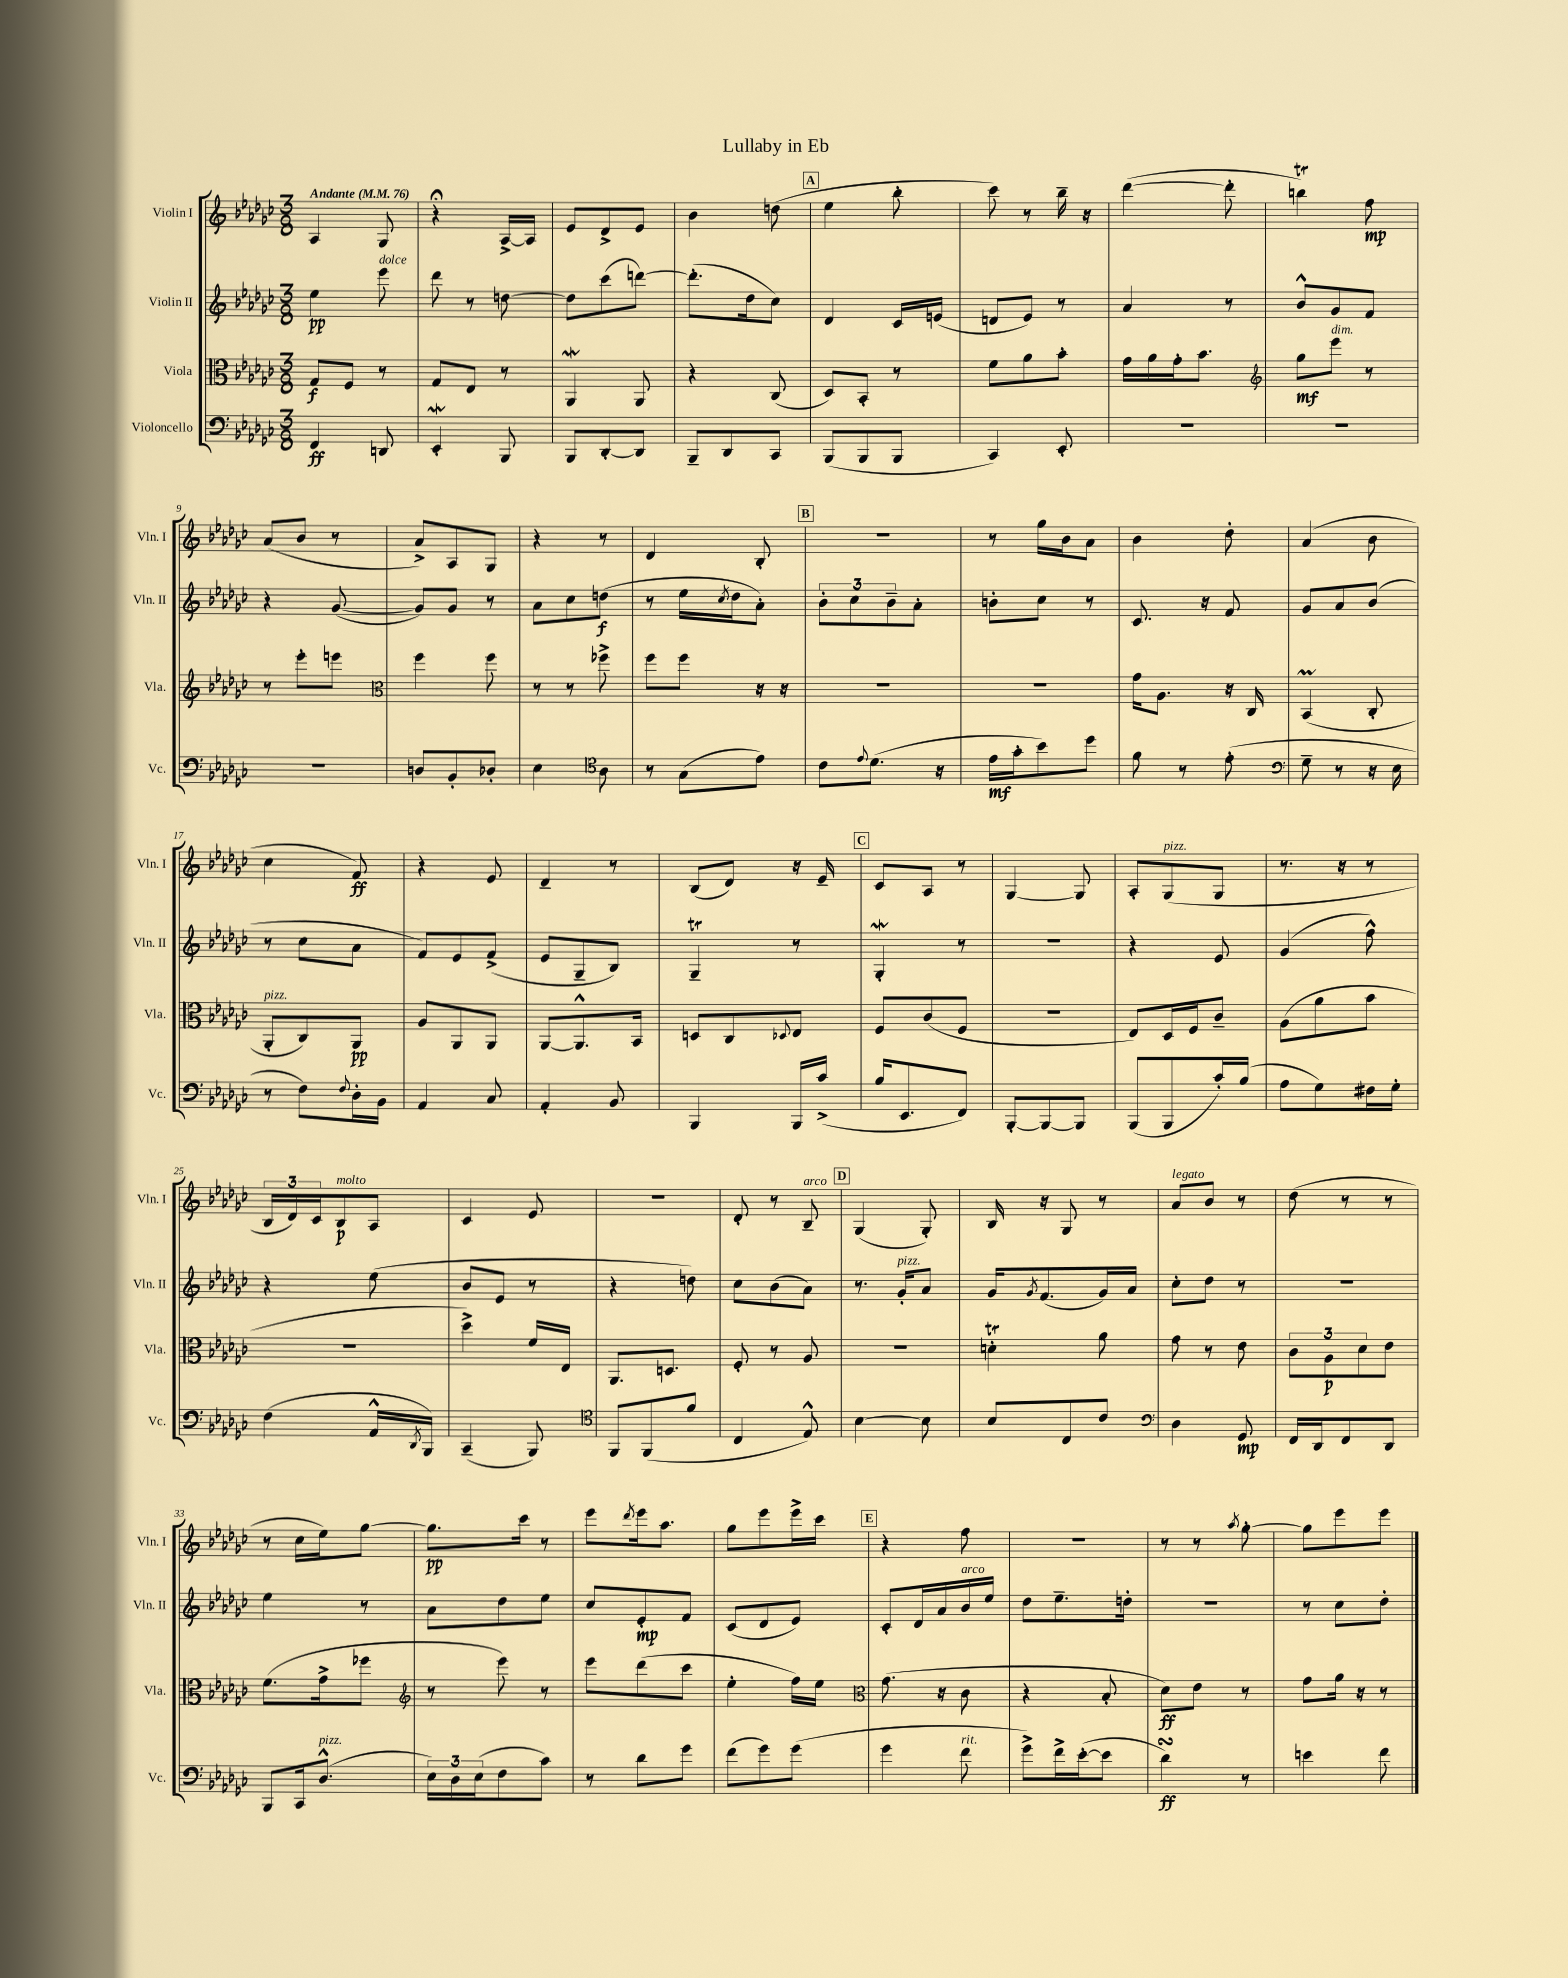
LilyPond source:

\header { title = "Lullaby in Eb" }
<<
\new StaffGroup <<
\new Staff = "s0" \with { instrumentName = "Violin I" shortInstrumentName = "Vln. I" } {
    \clef treble \key ges \major \numericTimeSignature \time 3/8 \tempo "Andante" 4 = 76
    aes4 ges8 |
    r4\fermata aes16~-> aes16 |
    ees'8 des'8-> ees'8 |
    bes'4 d''8( |
    \mark \markup { \box "A" } ees''4 bes''8-. |
    ces'''8) r8 bes''16-- r16 |
    des'''4~( des'''8-. |
    b''4\trill) f''8\mp |
    aes'8( bes'8 r8 |
    aes'8->) aes8 ges8 |
    r4 r8 |
    des'4 bes8-. |
    \mark \markup { \box "B" } R4. |
    r8 ges''16 bes'16 aes'8 |
    bes'4 des''8-. |
    aes'4( bes'8 |
    ces''4 f'8\ff) |
    r4 ees'8 |
    des'4-- r8 |
    bes8( des'8) r16 ees'16-- |
    \mark \markup { \box "C" } ces'8 aes8 r8 |
    ges4~ ges8 |
    aes8-. ges8^\markup { \italic "pizz." }( ges8 |
    r8. r16 r8 |
    \tuplet 3/2 { bes16 des'16) ces'16 } bes8\p^\markup { \italic "molto" } aes8 |
    ces'4 ees'8 |
    R4. |
    des'8-. r8 bes8--^\markup { \italic "arco" } |
    \mark \markup { \box "D" } ges4( ges8-.) |
    bes16 r16 ges8 r8 |
    aes'8^\markup { \italic "legato" } bes'8 r8 |
    des''8( r8 r8 |
    r8 ces''16 ees''16) ges''8~ |
    ges''8.\pp ces'''16 r8 |
    ees'''8 \acciaccatura { des'''8 } ees'''16 aes''8. |
    ges''8 ees'''8 ees'''16-> ces'''16 |
    \mark \markup { \box "E" } r4 f''8 |
    R4. |
    r8 r8 \acciaccatura { aes''8 } ges''8~-. |
    ges''8 ees'''8 ees'''8 \bar "|." |
}
\new Staff = "s1" \with { instrumentName = "Violin II" shortInstrumentName = "Vln. II" } {
    \clef treble \key ges \major \numericTimeSignature \time 3/8
    ees''4\pp ees'''8^\markup { \italic "dolce" } |
    des'''8 r8 d''8~ |
    d''8 ces'''8( d'''8~) |
    d'''8.-.( des''16 ces''8) |
    \mark \markup { \box "A" } des'4 ces'16 e'16( |
    d'8 ees'8) r8 |
    aes'4 r8 |
    bes'8-^ ges'8 f'8 |
    r4 ges'8~( |
    ges'8) ges'8 r8 |
    aes'8 ces''8 d''8\f( |
    r8 ees''16 \acciaccatura { ces''8 } des''16 aes'8-.) |
    \mark \markup { \box "B" } \tuplet 3/2 { bes'8-. ces''8 bes'8-- } aes'8-. |
    b'8-. ces''8 r8 |
    ces'8. r16 f'8 |
    ges'8 aes'8 bes'8( |
    r8 ces''8 aes'8 |
    f'8) ees'8 f'8->( |
    ees'8 ges8-- bes8) |
    ges4--\trill r8 |
    \mark \markup { \box "C" } ges4-.\mordent r8 |
    R4. |
    r4 ees'8 |
    ges'4( f''8-^) |
    r4 ees''8( |
    bes'8 ees'8 r8 |
    r4 d''8) |
    ces''8 bes'8( aes'8) |
    \mark \markup { \box "D" } r8. ges'16-.^\markup { \italic "pizz." } aes'8 |
    ges'16 \acciaccatura { ges'8 } f'8.( ges'16) aes'16 |
    ces''8-. des''8 r8 |
    R4. |
    ees''4 r8 |
    aes'8 des''8 ees''8 |
    ces''8 ees'8-.\mp f'8 |
    ces'8( des'8 ees'8) |
    \mark \markup { \box "E" } ces'8-. des'16 aes'16 bes'16^\markup { \italic "arco" } ees''16 |
    des''8 ees''8.-- d''16-. |
    r4. |
    r8 ces''8 des''8-. \bar "|." |
}
\new Staff = "s2" \with { instrumentName = "Viola" shortInstrumentName = "Vla." } {
    \clef alto \key ges \major \numericTimeSignature \time 3/8
    ges8\f f8 r8 |
    ges8 ees8 r8 |
    aes,4\mordent aes,8 |
    r4 ces8( |
    \mark \markup { \box "A" } des8) bes,8-. r8 |
    f'8 aes'8 bes'8-. |
    ges'16 aes'16 ges'16-. bes'8. |
    \clef treble ges''8\mf ees'''8^\markup { \italic "dim." } r8 |
    r8 ees'''8-. e'''8 |
    \clef alto f''4 f''8 |
    r8 r8 fes''8-> |
    f''8 f''8 r16 r16 |
    \mark \markup { \box "B" } R4. |
    R4. |
    ges'16 aes8. r16 ces16 |
    bes,4\prall( ces8-. |
    aes,8-.^\markup { \italic "pizz." } ces8) aes,8\pp |
    aes8 aes,8 aes,8 |
    aes,8~ aes,8.-^ bes,16 |
    d8 ces8 \appoggiatura { des8 } ees8 |
    \mark \markup { \box "C" } f8 ces'8( f8 |
    R4. |
    ees8) des16 f16 ces'8-- |
    aes8( aes'8 bes'8 |
    R4. |
    des''4->) f'16 ees16 |
    aes,8. d8. |
    f8-. r8 aes8 |
    \mark \markup { \box "D" } R4. |
    d'4-.\trill aes'8 |
    ges'8 r8 ees'8 |
    \tuplet 3/2 { ces'8 aes8\p des'8 } ees'8 |
    f'8.( ges'16-> fes''8 |
    \clef treble r8 ees'''8) r8 |
    ees'''8 des'''8( ces'''8 |
    ees''4-. f''16) ees''16 |
    \mark \markup { \box "E" } \clef alto ges'8.( r16 ces'8 |
    r4 bes8-. |
    des'8\ff) ees'8 r8 |
    ges'8 aes'16 r16 r8 \bar "|." |
}
\new Staff = "s3" \with { instrumentName = "Violoncello" shortInstrumentName = "Vc." } {
    \clef bass \key ges \major \numericTimeSignature \time 3/8
    f,4\ff d,8 |
    ees,4-.\mordent bes,,8 |
    bes,,8 des,8~-. des,8 |
    bes,,8-- des,8 ces,8 |
    \mark \markup { \box "A" } bes,,8( bes,,8 bes,,8 |
    ces,4) ees,8-. |
    R4. |
    R4. |
    R4. |
    d8 bes,8-. des8-. |
    ees4 \clef tenor aes8 |
    r8 ges8( ees'8) |
    \mark \markup { \box "B" } ces'8 \appoggiatura { ees'8 } des'8.( r16 |
    ees'16\mf ges'16-. bes'8) des''8 |
    f'8 r8 ees'8-.( |
    \clef bass ges8-- r8 r16 ees16 |
    r8 f8) \appoggiatura { f8 } des16-. bes,16 |
    aes,4 ces8 |
    aes,4-. bes,8 |
    bes,,4 bes,,16 ces'16->( |
    \mark \markup { \box "C" } bes16 ees,8. f,8) |
    bes,,8~-. bes,,8~ bes,,8 |
    bes,,8( bes,,8 ces'16-.) bes16( |
    aes8 ges8) fis16 ges16-. |
    f4( aes,16-^ \acciaccatura { des,8 } bes,,16) |
    ces,4--( bes,,8) |
    \clef tenor f,8 f,8( f'8 |
    ces4 ees8-^) |
    \mark \markup { \box "D" } bes4~ bes8 |
    bes8 ces8 ces'8 |
    \clef bass des4 ges,8\mp |
    f,16 des,16 f,8 des,8 |
    bes,,8 ces,16 des8.-^^\markup { \italic "pizz." }( |
    \tuplet 3/2 { ees16) des16 ees16( } f8 ces'8) |
    r8 des'8 ges'8 |
    f'8( ges'8) ges'8( |
    \mark \markup { \box "E" } ges'4 f'8^\markup { \italic "rit." } |
    ges'8->) f'16-> ees'16~-.( ees'8 |
    des'4\turn\ff) r8 |
    e'4 f'8 \bar "|." |
}
>>
>>
